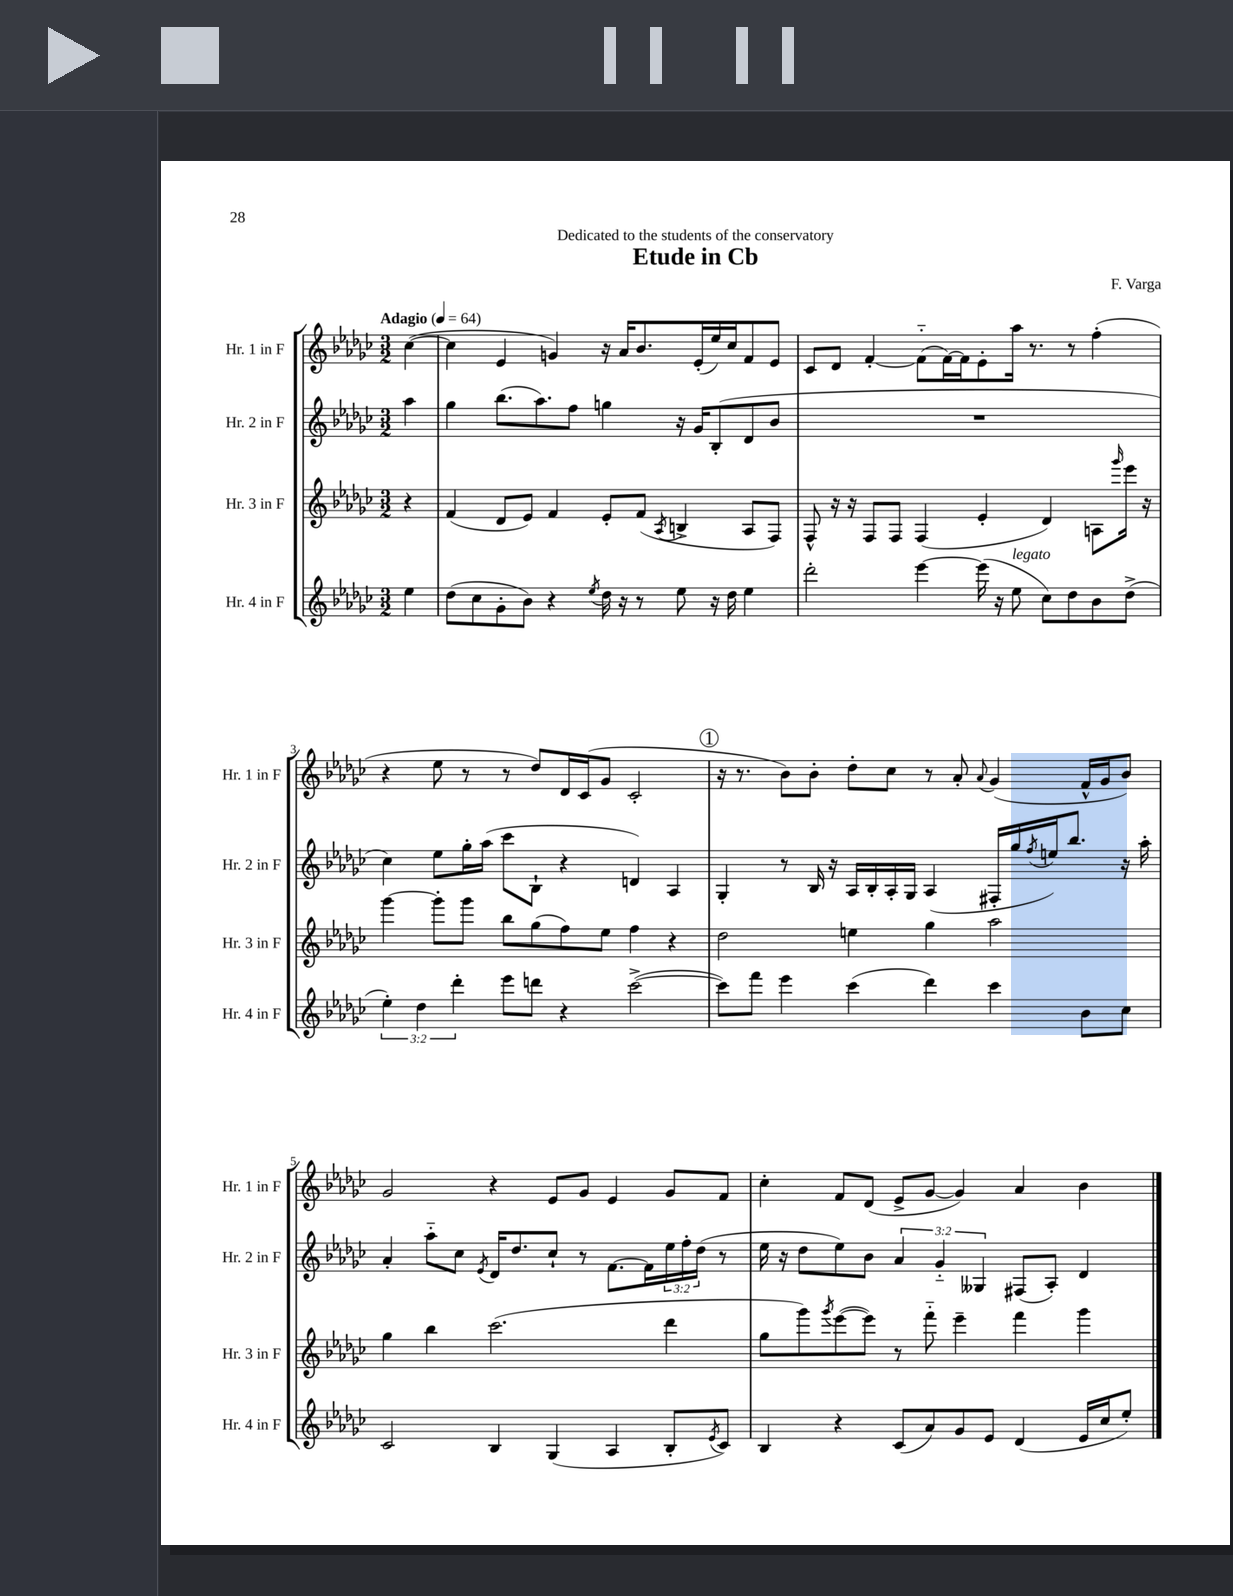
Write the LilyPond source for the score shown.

\header { title = "Etude in Cb" composer = "F. Varga" dedication = "Dedicated to the students of the conservatory" }
<<
\new StaffGroup <<
\new Staff = "s0" \with { instrumentName = "Hr. 1 in F" shortInstrumentName = "Hr. 1 in F" } {
    \clef treble \key ges \major \numericTimeSignature \time 3/2 \partial 4 \tempo "Adagio" 4 = 64
    ces''4~( |
    ces''4 ees'4 g'4) r16 aes'16 bes'8. ees'16-.( ees''16) ces''16 f'8 ees'8 |
    ces'8 des'8 f'4~-. f'8-_( f'16~) f'16 ees'8-. aes''16 r8. r8 f''4-.( |
    r4 ees''8 r8 r8 des''8) des'16 ces'16( ges'8 ces'2-. |
    \mark \markup { \circle "1" } r16 r8. bes'8) bes'8-. des''8-. ces''8 r8 aes'8-. \appoggiatura { aes'8 } ges'4( f'16-^ ges'16 bes'8) |
    ges'2 r4 ees'8 ges'8 ees'4 ges'8 f'8 |
    ces''4-. f'8 des'8( ees'8-> ges'8~ ges'4) aes'4 bes'4 \bar "|." |
}
\new Staff = "s1" \with { instrumentName = "Hr. 2 in F" shortInstrumentName = "Hr. 2 in F" } {
    \clef treble \key ges \major \numericTimeSignature \time 3/2 \override Staff.TupletNumber.text = #tuplet-number::calc-fraction-text \partial 4
    aes''4 |
    ges''4 bes''8.( aes''8.) f''8 g''4 r16 ges'16 bes8-.( des'8 bes'8 |
    R1. |
    ces''4) ees''8 ges''16-. aes''16( ces'''8 bes8-! r4 d'4) aes4 |
    \mark \markup { \circle "1" } ges4-. r8 bes16 r16 aes16 bes16-. aes16-. ges16 aes4( fis16-. ges''16 \acciaccatura { f''8 } e''16) bes''8. r16 aes''16-. |
    aes'4-. aes''8-_ ces''8 \acciaccatura { ees'8 } des'16 des''8. ces''8-! r8 f'8.~ f'16 \tuplet 3/2 { ees''16 f''16-. des''16( } r8 |
    ees''16 r16 des''8 ees''8) bes'8 \tuplet 3/2 { aes'4 ges'4-_ geses4 } fis8( aes8-.) des'4 \bar "|." |
}
\new Staff = "s2" \with { instrumentName = "Hr. 3 in F" shortInstrumentName = "Hr. 3 in F" } {
    \clef treble \key ges \major \numericTimeSignature \time 3/2 \partial 4
    r4 |
    f'4( des'8 ees'8) f'4 ees'8-. f'8( \acciaccatura { aes8 } b4-> aes8 f8) |
    f8-^ r16 r16 f8 f8 f4( ees'4-. des'4) a8 \grace { ges'''16 } ees'''16 r16 |
    ges'''4~ ges'''8-. ges'''8 bes''8 ges''8( f''8) ees''8 f''4 r4 |
    \mark \markup { \circle "1" } des''2 e''4 ges''4 aes''2 |
    ges''4 bes''4 ces'''2.( des'''4 |
    ges''8 ges'''8) \acciaccatura { ges'''8 } ees'''8~( ees'''8) r8 f'''8-_ ees'''4-- f'''4 ges'''4 \bar "|." |
}
\new Staff = "s3" \with { instrumentName = "Hr. 4 in F" shortInstrumentName = "Hr. 4 in F" } {
    \clef treble \key ges \major \numericTimeSignature \time 3/2 \override Staff.TupletNumber.text = #tuplet-number::calc-fraction-text \partial 4
    ees''4 |
    des''8( ces''8 ges'8-. bes'8) r4 \acciaccatura { ees''8 } des''16 r16 r8 ees''8 r16 des''16 ees''4 |
    des'''2-. ees'''4~ ees'''16( r16 ees''8^\markup { \italic "legato" } ces''8) des''8 bes'8 des''8->( |
    \tuplet 3/2 { ees''4-.) des''4 des'''4-. } ees'''8 d'''8 r4 ces'''2~->( |
    \mark \markup { \circle "1" } ces'''8) f'''8 ees'''4 ces'''4( des'''4) ces'''4 bes'8 ces''8 |
    ces'2 bes4 ges4( aes4 bes8-. \acciaccatura { ees'8 } ces'8) |
    bes4 r4 ces'8( aes'8) ges'8 ees'8 des'4( ees'16 ces''16 ees''8-.) \bar "|." |
}
>>
>>
